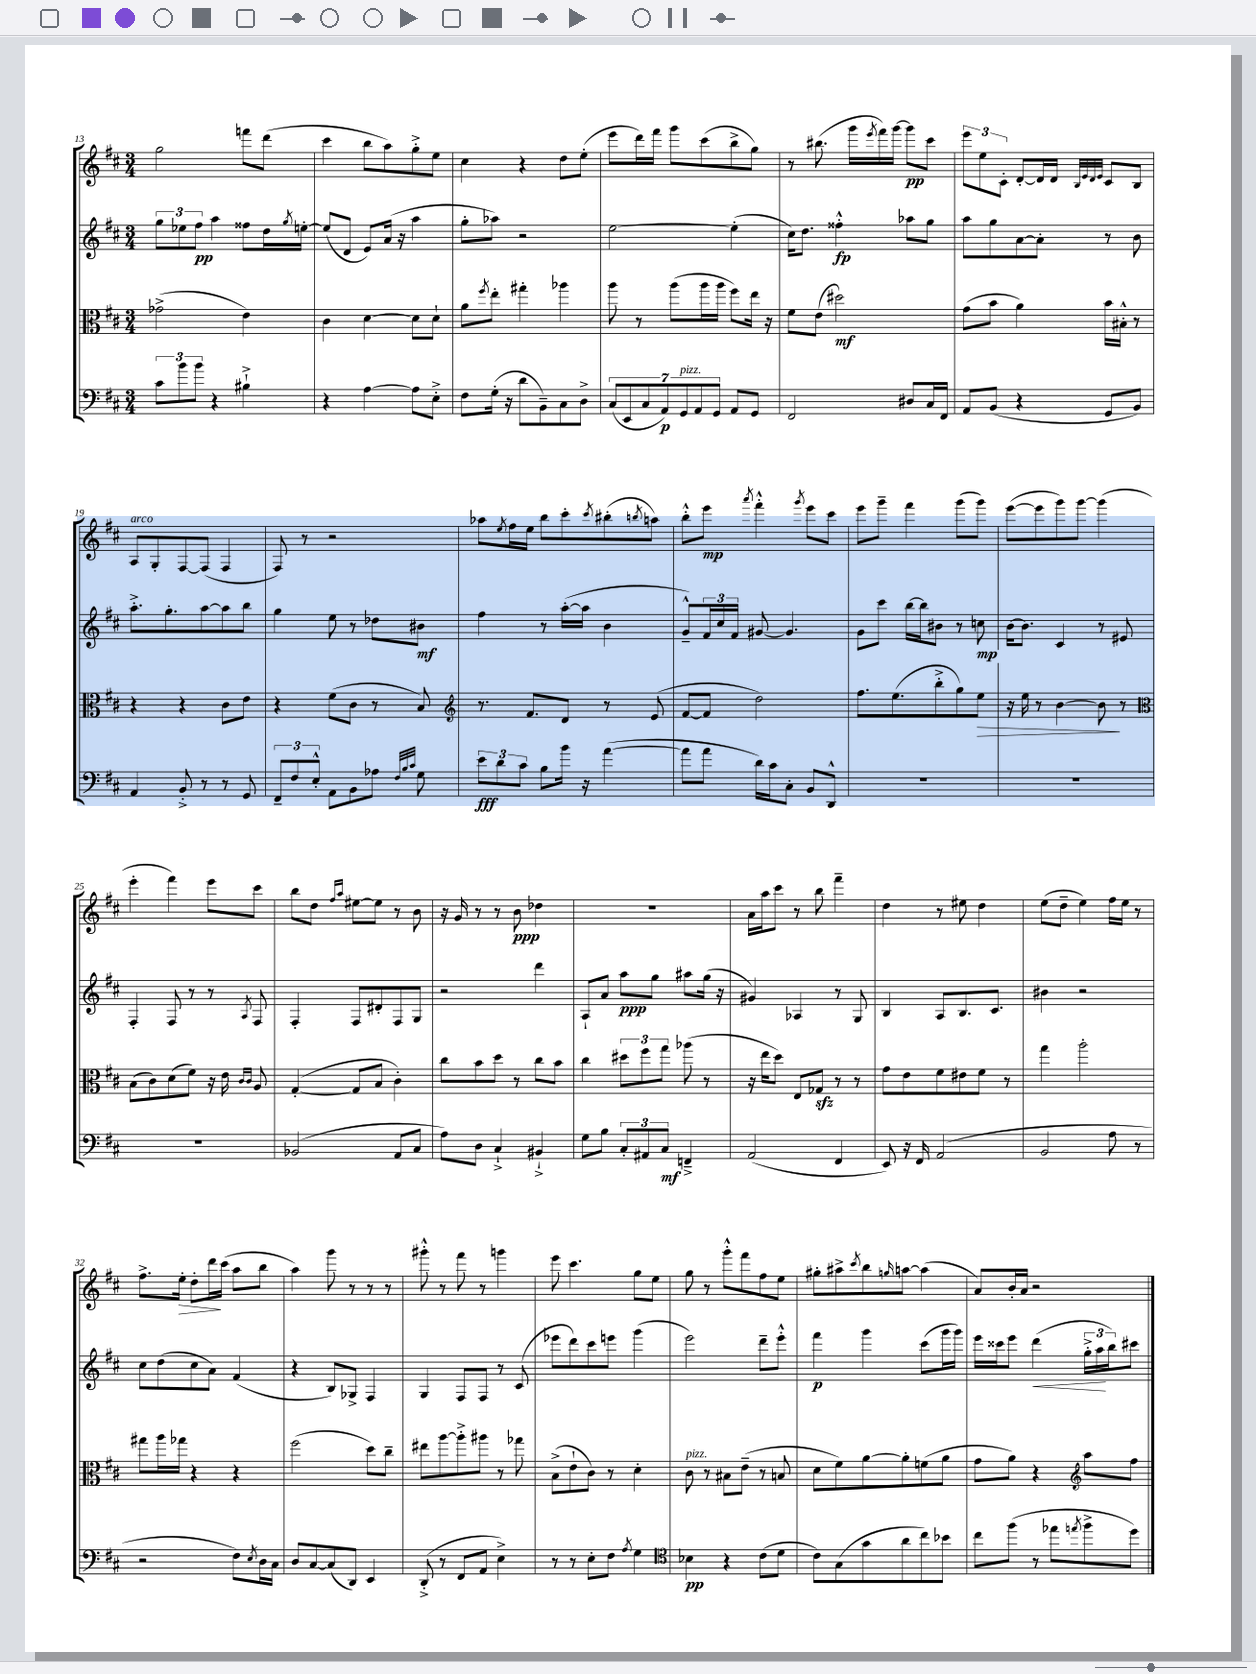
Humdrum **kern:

**kern	**kern	**kern	**kern
*staff4	*staff3	*staff2	*staff1
*clefF4	*clefC3	*clefG2	*clefG2
*k[f#c#]	*k[f#c#]	*k[f#c#]	*k[f#c#]
*M3/4	*M3/4	*M3/4	*M3/4
12c#\L	(2g-^\	12gg\L	2gg\
12b\	.	12ee-\	.
12b\J	.	12ff#\J	.
4r	.	4aa\	.
4B#`^\	4e\)	8ff##\L	8fff\L
.	.	16dd\L	(8ddd\J
.	.	8qgg/	.
.	.	[16ee'\JJ	.
=	=	=	=
4r	4c#\	(8ee/]L	4ccc#\
.	.	8d/J	.
[4A\	[4d\	8e/L)	8bb\L
.	.	(16a/Jk	8aa\)
.	.	16r	.
8A\]L	8d\]L	4aa\	8gg'^\
8E'^\J	8d`\J	.	8ee\J
=	=	=	=
8F#\L	8a\L	8gg'\L	4cc#\
.	8qff#/	.	.
(16G'\Jk	8ee'\J	8aa-\J)	.
16r	.	.	.
8d\L	4gg#'\	2r	4r
8BB~\)	.	.	.
8C#\	4aa-\	.	8dd\L
8D^\J	.	.	(8ee'\J
=	=	=	=
(14C#/L	8aa\	[2ee\	8eee\L
14EE/	.	.	.
.	8r	.	16ddd\L)
14C#/	.	.	.
.	.	.	16fff#\JJ
14AA/)	.	.	.
.	(8aa\L	.	8ggg\L
14GG/	.	.	.
14AA/	.	.	.
.	16aa\L	.	(8ccc#\
14GG/J	.	.	.
.	16aa\JJ	.	.
8AA/L	8ff#\L)	(4ee'\]	8bb^\
8GG/J	16ee\Jk	.	8gg\J)
.	16r	.	.
=	=	=	=
2FF#/	8f#\L	16cc#\LK)	8r
.	.	8.dd\J	.
.	(8e\J	.	(8.bb#\
.	2dd#\)	4ff##'^^\	.
.	.	.	16ggg\LL
.	.	.	8qeee/
.	.	.	16fff#\)
.	.	.	[16ggg\JJ
8D#/L	.	8aa-\L	8ggg\]L
16C#/L	.	8gg\J	8ccc#\J
16FF#/JJ	.	.	.
=	=	=	=
8AA/L	(8g\L	8aa\L	12eee\L
.	.	.	12ee\
(8BB/J	8b\J	8gg\	.
.	.	.	12c#'\J
4r	4a\)	[8a\	[8d'/L
.	.	8a'\]J	16d/]L
.	.	.	16d/JJ
.	.	.	32qqB/LLL
.	.	.	32qqe/
.	.	.	32qqd/
.	.	.	32qqe/JJJ
8GG/L	16b\LL	8r	8c#/L
.	16B#'^^\JJ	.	.
8BB/J)	8r	8b\	8B/J
=	=	=	=
4AA/	4r	8.aa'^\L	8A/L
.	.	.	8G'/
.	.	8.gg'\	.
8BB'^/	4r	.	[8F#/
8r	.	[8aa\	(8F#/]J
8r	8c#\L	8aa\]	4F#/
8GG/	8e\J	8bb\J	.
=	=	=	=
12FF#~/L	4r	4gg\	8F#/)
12F#/	.	.	.
.	.	.	8r
12E'^^/J	.	.	.
8AA\L	(8f#\L	8ee\	2r
8BB\	8c#\J	8r	.
8A-\J	8r	8dd-\L	.
32qqF#/LLL	.	.	.
32qqB/	.	.	.
32qqc#/JJJ	.	.	.
8G\	8B/)	8b#\J	.
=	=	=	=
*	*clefG2	*	*
12e\L	8.r	4ff#\	8aa-\L
12d\	.	.	.
.	.	.	8qee/
.	.	.	16ff#\L
12c#\J	.	.	.
.	8.f#/L	.	16ee\JJ
8B\L	.	8r	8bb\L
16b\Jk	8d/J	([16aa'\LL	8ccc#'\
16r	.	16aa\]JJ	.
.	.	.	8qccc#/
([4a\	8r	4b\	(8bb#'\
.	.	.	8qbb/
.	(8e/	.	8aa\J)
=	=	=	=
8a\]L	[8f#/L	8g~^^/L)	8bb'^^\L
8a\J	8f#/]J	24f#/L	8eee\J
.	.	24cc#/	.
.	.	24f#/JJ	.
.	.	.	8qaaa/
16d\LL)	2dd\)	[8g#/	4fff#'^^\
16c#\J	.	.	.
8C#'\J	.	4.g#/]	.
.	.	.	8qggg/
8BB/L	.	.	8eee\L
8DD^^/J	.	.	8ccc#\J
=	=	=	=
2.r	8.ff#\L	8g\L	8eee\L
.	.	8ccc#\J	8ggg~\J
.	(8.ee\	.	.
.	.	[16bb\LL	4fff#\
.	.	16bb\]J	.
.	8bb'^\	8b#\J	.
.	8gg\)	8r	(8ggg\L
.	8ee\J	8cc\	8ggg\J)
=	=	=	=
2.r	16r	[16b\LK	([8eee\L
.	16ee\	8.b\]J	.
.	8r	.	8eee\]
.	[4b\	4c#/	8ggg\)
.	.	.	[8ggg\J
.	8b\]	8r	(4ggg\]
.	8r	8e#/	.
=	=	=	=
*	*clefC3	*	*
2.r	(8B\L	4F#'/	4eee'\
.	8c#\)	.	.
.	(8d\	8F#/	4fff#\)
.	8f#\J)	8r	.
.	16r	8r	8eee\L
.	16e\	.	.
.	16qqc#/LL	.	.
.	16qqc#/JJ	8qA/	.
.	8A/	8F#/	8ccc#\J
=	=	=	=
(2BB-/	([4G'/	4F#'/	8bb\L
.	.	.	8dd\J
.	.	.	16qqff#/LL
.	.	.	16qqaa/JJ
.	8G/]L	8F#/L	[8ee#\L
.	8B/J	8d#'/	8ee#\]J
8AA/L	4c#'\)	8F#/	8r
8C#/J	.	8G/J	8b\
=	=	=	=
8A\L)	8cc#\L	2r	16r
.	.	.	16g/
8D\J	8b\	.	8r
4C#`^/	8dd\J	.	8r
.	8r	.	8b\
4BB#`^/	8cc#\L	4ddd\	4dd-\
.	8b\J	.	.
=	=	=	=
8G\L	4cc#\	8A`/L	2.r
8B\J	.	8a/J	.
12C#'/L	12dd#\L	8aa\L	.
12AA#/	12ff#\	.	.
.	.	8gg\J	.
12C#/J	12gg\J	.	.
4FF~^/	(8aa-\	8aa#\L	.
.	8r	(16gg\Jk	.
.	.	16r	.
=	=	=	=
(2AA/	16r	4g#/)	16a\LL
.	16ee\LK	.	16aa\J
.	8dd\J)	.	8ccc#\J
.	8E/L	4A-/	8r
.	8G-/J	.	8bb\
4FF#/	8r	8r	4fff#~\
.	8r	8G/	.
=	=	=	=
8EE/)	8g\L	4B/	4dd\
16r	8e\	.	.
16FF#/	.	.	.
(2AA/	8f#\	8A/L	8r
.	8e#\	8.B/	8ee#\
.	8f#\J	.	4dd\
.	.	8.c#/J	.
.	8r	.	.
=	=	=	=
2BB/	4gg\	4b#\	(8ee\L
.	.	.	8dd~\J
.	2aa'\	2r	4ee\)
8A\	.	.	16ff#\LL
.	.	.	16ee\JJ
8r	.	.	8r
=	=	=	=
2r	8gg#\L	8cc#\L	8.ff#^\L
.	16aa\L	(8dd\	.
.	16gg-\JJ	.	16ee'\Jk
.	4r	8cc#\	8dd'\L
.	.	8a\J)	16ddd\L
.	.	.	(16ccc#\JJ
8F#\L)	4r	(4f#/	8aa\L
8qE/	.	.	.
16D\L	.	.	8bb\J
16C#\JJ	.	.	.
=	=	=	=
8D/L	(2ff#\	4r	4aa\)
[8C#/	.	.	.
(8C#/]	.	8B/L)	8ggg\
8DD/J)	.	8G-^/J	8r
4EE/	8dd\L)	4F#/	8r
.	8cc#~\J	.	8r
=	=	=	=
(8DD'^/	8ee#\L	4G/	8ggg#'^^\
8r	[8aa\	.	8r
8FF#/L	8aa'^\]	8F#/L	8fff#\
8AA/J	8aa#\J	8F#/J	8r
4E^\)	8r	8r	4ggg\
.	8gg-\	(8c#/	.
=	=	=	=
8r	(8B^\L	8eee-\L	8eee\
8r	8e`\	8ddd\)	4.ccc#\
8E'\L	8c#\J)	8ccc#\	.
8F#\J	8r	8eee\J	.
8qA/	.	.	.
4G\	4d'\	(4ggg\	8gg\L
.	.	.	8ee\J
=	=	=	=
*clefC4	*	*	*
4B-\	8c#\	2eee\)	8gg\
.	8r	.	8r
4r	8B#\L	.	8ggg'^^\L
.	(8e~\J	.	8fff#\
(8c#\L	8r	8ddd~\L	8ff#\
8d\J	8B/	8eee'^^\J	8ee\J
=	=	=	=
8c#\L)	8d\L	4fff#\	8gg#'\L
(8G\	8f#\)	.	8aa#^\
.	.	.	8qccc#/
8g\	[8a\	4ggg\	8bb\
.	.	.	16qqgg/
8a\	8a'\]	.	[8aa\J
8cc#\)	(8f\	(8ccc#\L	(4aa\]
8b-\J	8a\J	16ggg\L	.
.	.	16ggg\JJ)	.
=	=	=	=
8cc#\L	8g\L	16eee\LL	8a/L)
.	.	16ccc##\J	.
(8ff#\J	8a\J)	8eee\J	16b'/L
.	.	.	16a/JJ
8r	4r	(4ddd\	2r
8ee-\L	.	.	.
*	*clefG2	*	*
8qee/	.	.	.
8ff#^\	8aa\L	24gg'^\LL	.
.	.	24aa\	.
.	.	24bb\J)	.
8dd\J)	8ff#\J	8ccc#\J	.
==	==	==	==
*-	*-	*-	*-
